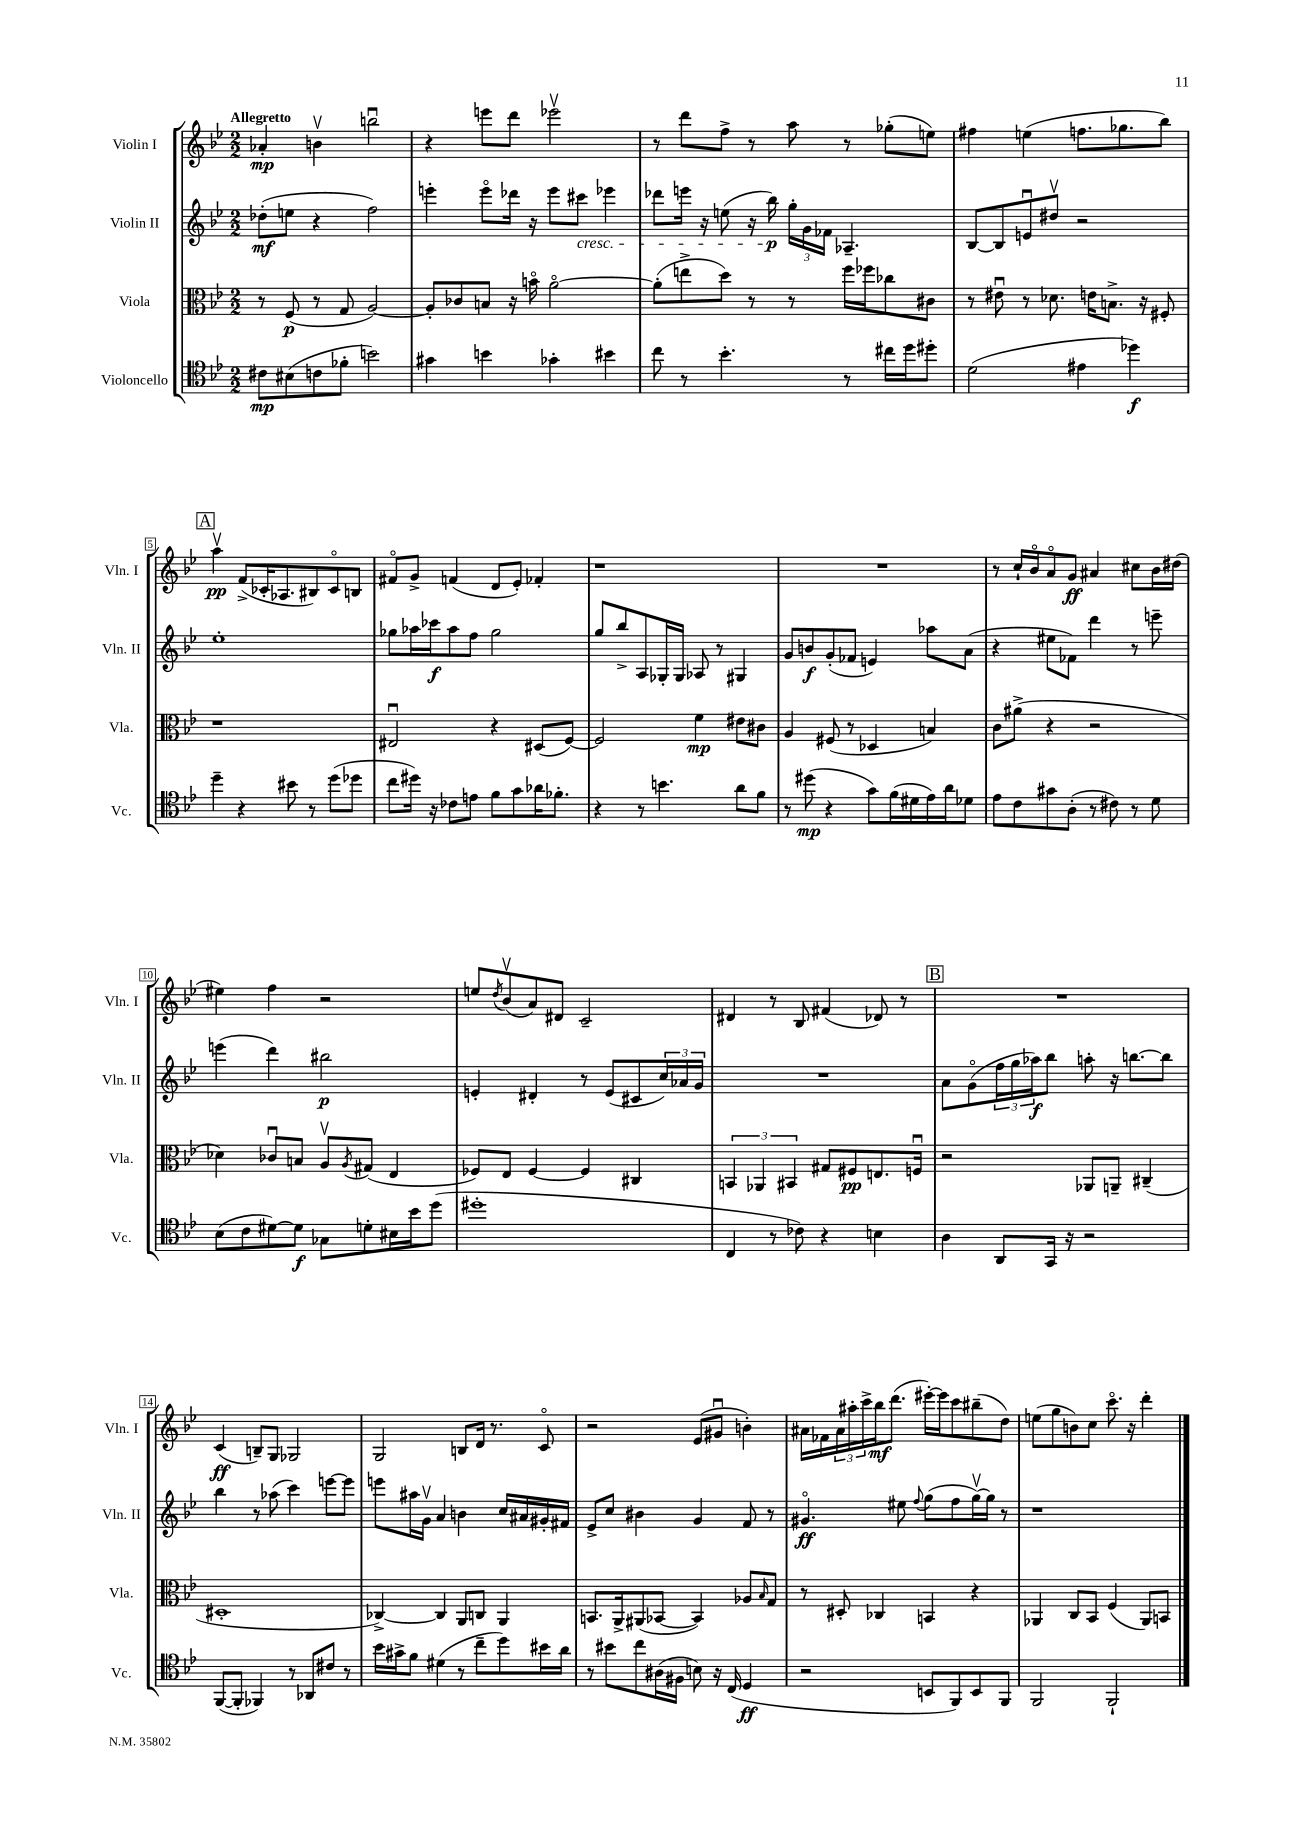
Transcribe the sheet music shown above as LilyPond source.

<<
\new StaffGroup <<
\new Staff = "s0" \with { instrumentName = "Violin I" shortInstrumentName = "Vln. I" } {
    \clef treble \key bes \major \numericTimeSignature \time 2/2 \tempo "Allegretto"
    aes'4-.\mp b'4\upbow b''2\downbow |
    r4 e'''8 d'''8 ees'''2\upbow |
    r8 d'''8 f''8-> r8 a''8 r8 ges''8-.( e''8) |
    fis''4 e''4( f''8. ges''8. bes''8) |
    \mark \markup { \box "A" } a''4\upbow\pp f'8->( ces'16-. aes8. bis8) ces'8\flageolet b8 |
    fis'8\flageolet g'8-> f'4( d'8 ees'8-.) fes'4-. |
    r1 |
    R1 |
    r8 c''16-! bes'16\flageolet a'8\flageolet g'8\ff ais'4 cis''8 bes'16 dis''16( |
    eis''4) f''4 r2 |
    e''8 \acciaccatura { d''8 } bes'8\upbow( a'8) dis'8 c'2-- |
    dis'4 r8 bes8 fis'4( des'8) r8 |
    \mark \markup { \box "B" } R1 |
    c'4\ff( b8--) g8 ges2 |
    g2 b8 d'16 r8. c'8\flageolet |
    r2 ees'8( gis'8\downbow b'4-.) |
    ais'16 fes'16 \tuplet 3/2 { ais'16 ais''16-. c'''16-> } bes''16\mf d'''8.( eis'''16~-.) eis'''16 c'''8 bis''8--( d''8) |
    e''8( g''8 b'8) c''8 c'''8.\flageolet r16 d'''4-. \bar "|." |
}
\new Staff = "s1" \with { instrumentName = "Violin II" shortInstrumentName = "Vln. II" } {
    \clef treble \key bes \major \numericTimeSignature \time 2/2
    des''8-.\mf( e''8 r4 f''2) |
    e'''4-. e'''8\flageolet des'''16 r16 e'''8 cis'''8\cresc ees'''4 |
    des'''8 e'''16 r16 e''8( r16 bes''16\p\!) \tuplet 3/2 { g''16-. g'16 fes'16 } aes4.-- |
    bes8~ bes8 e'8\downbow dis''8\upbow r2 |
    \mark \markup { \box "A" } ees''1-. |
    ges''8 aes''16 ces'''16\f aes''8 f''8 ges''2 |
    g''8 bes''8-> a8 ges16-. ges16 aes8 r8 gis4 |
    g'8 b'8\f g'8-.( fes'8 e'4) aes''8 a'8( |
    r4 eis''8 fes'8) d'''4 r8 e'''8-- |
    e'''4( d'''4) bis''2\p |
    e'4-. dis'4-. r8 e'8( cis'8 \tuplet 3/2 { c''16) aes'16 g'16 } |
    R1 |
    \mark \markup { \box "B" } a'8 g'8\flageolet( \tuplet 3/2 { f''16 g''16 aes''16\f) } bes''8 a''8-. r16 b''8.~ b''8 |
    bes''4 r8 aes''8( c'''4) e'''8~ e'''8 |
    e'''8 ais''16 g'16\upbow a'4 b'4 c''16 ais'16 gis'16-. fis'16 |
    ees'8-> c''8 bis'4 g'4 f'8 r8 |
    gis'4.\flageolet\ff eis''8 \appoggiatura { f''8 } g''8( f''8 g''16~\upbow) g''16 r8 |
    r1 \bar "|." |
}
\new Staff = "s2" \with { instrumentName = "Viola" shortInstrumentName = "Vla." } {
    \clef alto \key bes \major \numericTimeSignature \time 2/2
    r8 f8\p( r8 g8 a2~) |
    a8-. ces'8 b8 r16 b'16\flageolet a'2~\flageolet |
    a'8-.( e''8-> d''8) r8 r8 f''16 fes''16 ces''8 cis'8 |
    r8 eis'8\downbow r8 des'8. e'16 b8.-> r16 fis8-. |
    \mark \markup { \box "A" } r1 |
    eis2\downbow r4 dis8( f8~) |
    f2 f'4\mp eis'8 cis'8 |
    a4 fis8( r8 des4 b4) |
    c'8 ais'8->( r4 r2 |
    des'4) ces'8\downbow b8 a8\upbow \acciaccatura { a8 } gis8( ees4 |
    fes8) ees8 fes4~ fes4 cis4 |
    \tuplet 3/2 { b,4 aes,4 bis,4 } gis8 fis8\pp e8. f16\downbow |
    \mark \markup { \box "B" } r2 aes,8 a,8-- cis4--( |
    dis1-. |
    ces4~->) ces4 a,8 c8 a,4 |
    b,8. a,16-> ais,8( bes,8~ bes,4) aes8 \grace { bes16 } g8 |
    r8 dis8-. ces4 b,4 r4 |
    aes,4 c8 bes,8 f4( aes,8) b,8 \bar "|." |
}
\new Staff = "s3" \with { instrumentName = "Violoncello" shortInstrumentName = "Vc." } {
    \clef tenor \key bes \major \numericTimeSignature \time 2/2
    cis'8\mp bis8( c'8 fes'8-. b'2) |
    gis'4 b'4 ges'4-. bis'4 |
    c''8 r8 bes'4.-. r8 cis''16 d''16 dis''8-. |
    d'2( eis'4 des''4\f) |
    \mark \markup { \box "A" } d''4-- r4 bis'8 r8 d''8( des''8 |
    c''8 dis''16) r16 ces'8 e'8 f'8 g'8 aes'16 fes'8.-. |
    r4 r8 b'4. a'8 f'8 |
    r8 dis''8\mp( r4 g'8) f'16( dis'16 ees'16) a'16 des'8 |
    ees'8 c'8 gis'8 a8-.( r8 cis'8) r8 d'8 |
    bes8( c'8 dis'8~) dis'8\f ges8 d'8-. bis16 bes'16 d''8( |
    dis''1-. |
    c4 r8 ces'8) r4 b4 |
    \mark \markup { \box "B" } a4 a,8 g,16 r16 r2 |
    f,8~( f,8-. fes,4) r8 aes,8 cis'8 r8 |
    bes'16 gis'16-> f'8 dis'4( r8 c''8-- d''8) bis'16 a'16 |
    r8 bis'8 c''8 ais16( fis16 b8) r16 c16( d4\ff |
    r2 b,8 f,8) b,8 f,8 |
    f,2 f,2-! \bar "|." |
}
>>
>>
\layout { \context { \Score \override BarNumber.stencil = #(make-stencil-boxer 0.1 0.3 ly:text-interface::print) } }
